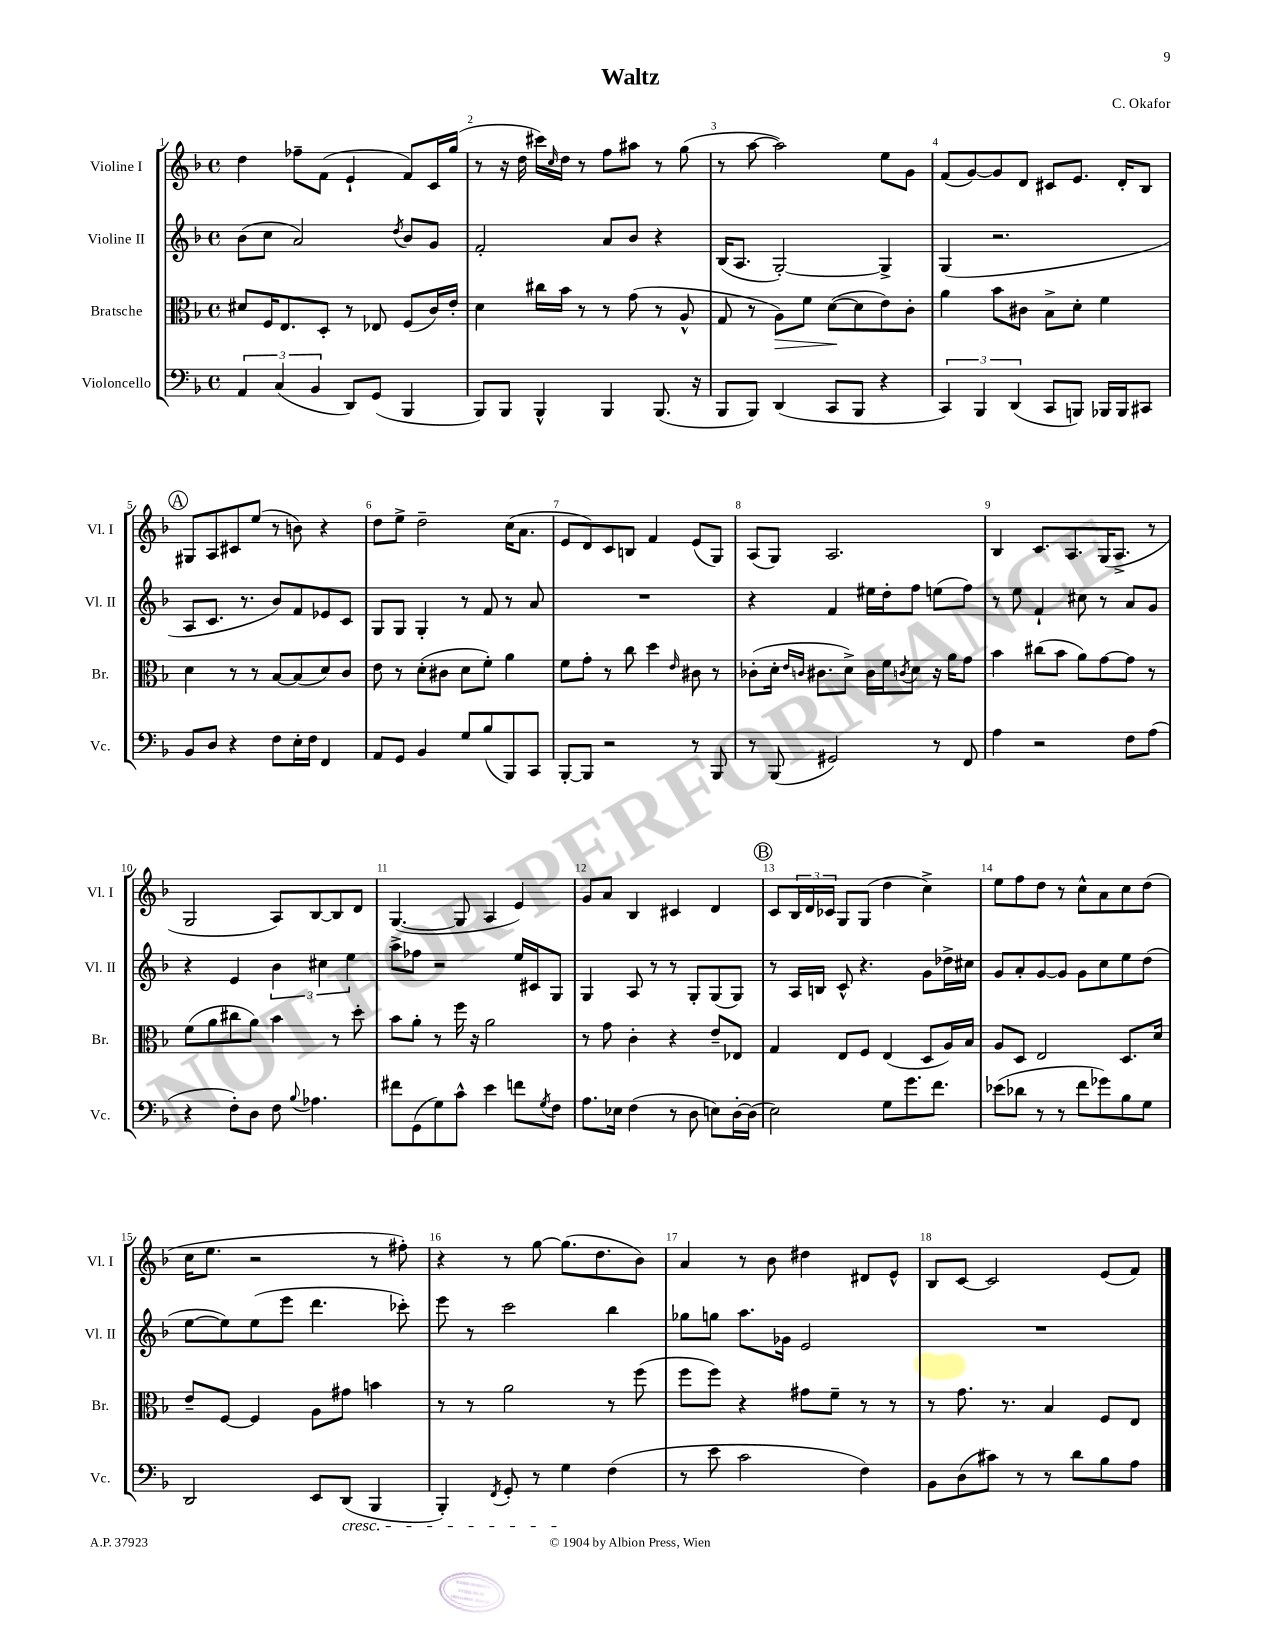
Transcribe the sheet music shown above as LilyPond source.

\header { title = "Waltz" composer = "C. Okafor" }
<<
\new StaffGroup <<
\new Staff = "s0" \with { instrumentName = "Violine I" shortInstrumentName = "Vl. I" } {
    \clef treble \key f \major \defaultTimeSignature \time 4/4
    d''4 fes''8-- f'8( e'4-! f'8) c'16 g''16( |
    r8 r16 d''16 cis'''16) \grace { c''16 } d''16 r8 f''8 ais''8 r8 g''8( |
    r8 a''8~ a''2) e''8 g'8 |
    f'8( g'8~) g'8 d'8 cis'8 e'8. d'16-. bes8 |
    \mark \markup { \circle "A" } gis8 a8 cis'8 e''8( r8 b'8) r4 |
    d''8 e''8-> d''2-- c''16( a'8. |
    e'8 d'8) c'8 b8 f'4 e'8( g8) |
    a8( g8) a2. |
    bes4 c'8. a8. g16( a8.-> r8 |
    g2 a8) bes8~ bes8 d'8 |
    g4.~( g8 a4 e'4) |
    g'8 a'8 bes4 cis'4 d'4 |
    \mark \markup { \circle "B" } c'8 \tuplet 3/2 { bes16 d'16 ces'16 } g8 g8( d''4 c''4->) |
    e''8 f''8 d''8 r8 c''8-^ a'8 c''8 d''8( |
    c''16 e''8. r2 r8 fis''8-.) |
    r4 r8 g''8~ g''8.( d''8. bes'8) |
    a'4 r8 bes'8 dis''4 dis'8 e'8-^ |
    bes8 c'8~ c'2 e'8( f'8) \bar "|." |
}
\new Staff = "s1" \with { instrumentName = "Violine II" shortInstrumentName = "Vl. II" } {
    \clef treble \key f \major \defaultTimeSignature \time 4/4
    bes'8( c''8 a'2) \acciaccatura { d''8 } bes'8 g'8 |
    f'2-. a'8 bes'8 r4 |
    bes16( a8. g2~-.) g4-> |
    g4( r2. |
    \mark \markup { \circle "A" } a8 c'8. r8. bes'8) f'8 ees'8 c'8 |
    g8 g8 g4-. r8 f'8 r8 a'8 |
    R1 |
    r4 f'4 eis''16 d''16-. f''8 e''8( f''8) |
    r8 e''8 f'4-! cis''8 r8 a'8 g'8 |
    r4 e'4 \tuplet 3/2 { bes'4 cis''4 e''4 } |
    a''8-> fes''8 r2 e''16 cis'16 g8 |
    g4 a8 r8 r8 g8-. g8( g8) |
    \mark \markup { \circle "B" } r8 a16 b16 c'8-^ r4. g'8 des''16-> cis''16 |
    g'8 a'8-. g'8~ g'8 g'8 c''8 e''8 d''8( |
    e''8~ e''8) e''8( e'''8 d'''4. ces'''8-.) |
    e'''8 r8 c'''2 bes''4 |
    ges''8 g''8 a''8. ges'16 e'2 |
    R1 \bar "|." |
}
\new Staff = "s2" \with { instrumentName = "Bratsche" shortInstrumentName = "Br." } {
    \clef alto \key f \major \defaultTimeSignature \time 4/4
    dis'8 f16 e8. d8-. r8 ees8 f8( c'16) e'16-. |
    d'4 cis''16 bes'16 r8 r8 g'8( r8 a8-^ |
    g8 r8 a8\>) f'8 d'8~\!( d'8 e'8) c'8-. |
    a'4 bes'8 cis'8 bes8-> d'8-. f'4 |
    \mark \markup { \circle "A" } d'4 r8 r8 bes8~ bes8( d'8) c'8 |
    e'8 r8 d'8-.( cis'8 d'8 f'8-.) a'4 |
    f'8 g'8-. r8 c''8 d''4 \grace { e'16 } cis'8 r8 |
    ces'8-.( d'16-. \grace { e'16 c'16 } cis'8. d'8->) cis'16 f'16 \acciaccatura { c'8 } d'8 r16 a'16 g'8 |
    bes'4 cis''8( bes'8 a'8) g'8~ g'8 r8 |
    f'8( a'8 cis''8 a'8) bes'4 r8 d''8-. |
    bes'8 a'8-. r8 f''16 r16 a'2 |
    r8 g'8 c'4-. r4 e'8-- ees8 |
    \mark \markup { \circle "B" } g4 e8 f8 e4( d8 a16) bes16 |
    a8 d8 e2 d8. d'16 |
    e'8-- f8~ f4 a8 gis'8 b'4 |
    r8 r8 a'2 r8 f''8( |
    f''8 f''8) r4 gis'8 f'8-- r8 r8 |
    r8 g'8. r8. bes4 f8 e8 \bar "|." |
}
\new Staff = "s3" \with { instrumentName = "Violoncello" shortInstrumentName = "Vc." } {
    \clef bass \key f \major \defaultTimeSignature \time 4/4
    \tuplet 3/2 { a,4 c4( bes,4 } d,8) g,8( bes,,4 |
    bes,,8) bes,,8 bes,,4-^ bes,,4 bes,,8.( r16 |
    bes,,8 bes,,8) d,4( c,8 bes,,8 r4 |
    \tuplet 3/2 { c,4) bes,,4 d,4( } c,8 b,,8) bes,,16 bes,,16 cis,8 |
    \mark \markup { \circle "A" } bes,8 d8 r4 f8 e16-. f16 f,4 |
    a,8 g,8 bes,4 g8 bes8( bes,,8) c,8 |
    bes,,8~-. bes,,8 r2 r8 bes,,8 |
    r8 bes,,8( gis,2) r8 f,8 |
    a4 r2 f8 a8( |
    r4 f8-.) d8 f8 \appoggiatura { bes8 } aes4. |
    fis'8 g,8( g8) c'8-^ e'4 f'8 \acciaccatura { g8 } f8 |
    a8. ees16 f4( r8 d8 e8) d16~-. d16( |
    \mark \markup { \circle "B" } e2) g8 g'8. f'8. |
    ees'8( des'8 r8 r8 f'8 ges'8) bes8 g8 |
    d,2 e,8 d,8\cresc( bes,,4 |
    bes,,4-.) \acciaccatura { f,8 } g,8-. r8 g4\! f4( |
    r8 e'8 c'2 f4) |
    bes,8 d8( cis'8) r8 r8 d'8 bes8 a8 \bar "|." |
}
>>
>>
\layout { \context { \Score \override BarNumber.break-visibility = ##(#f #t #t) barNumberVisibility = #all-bar-numbers-visible } }
